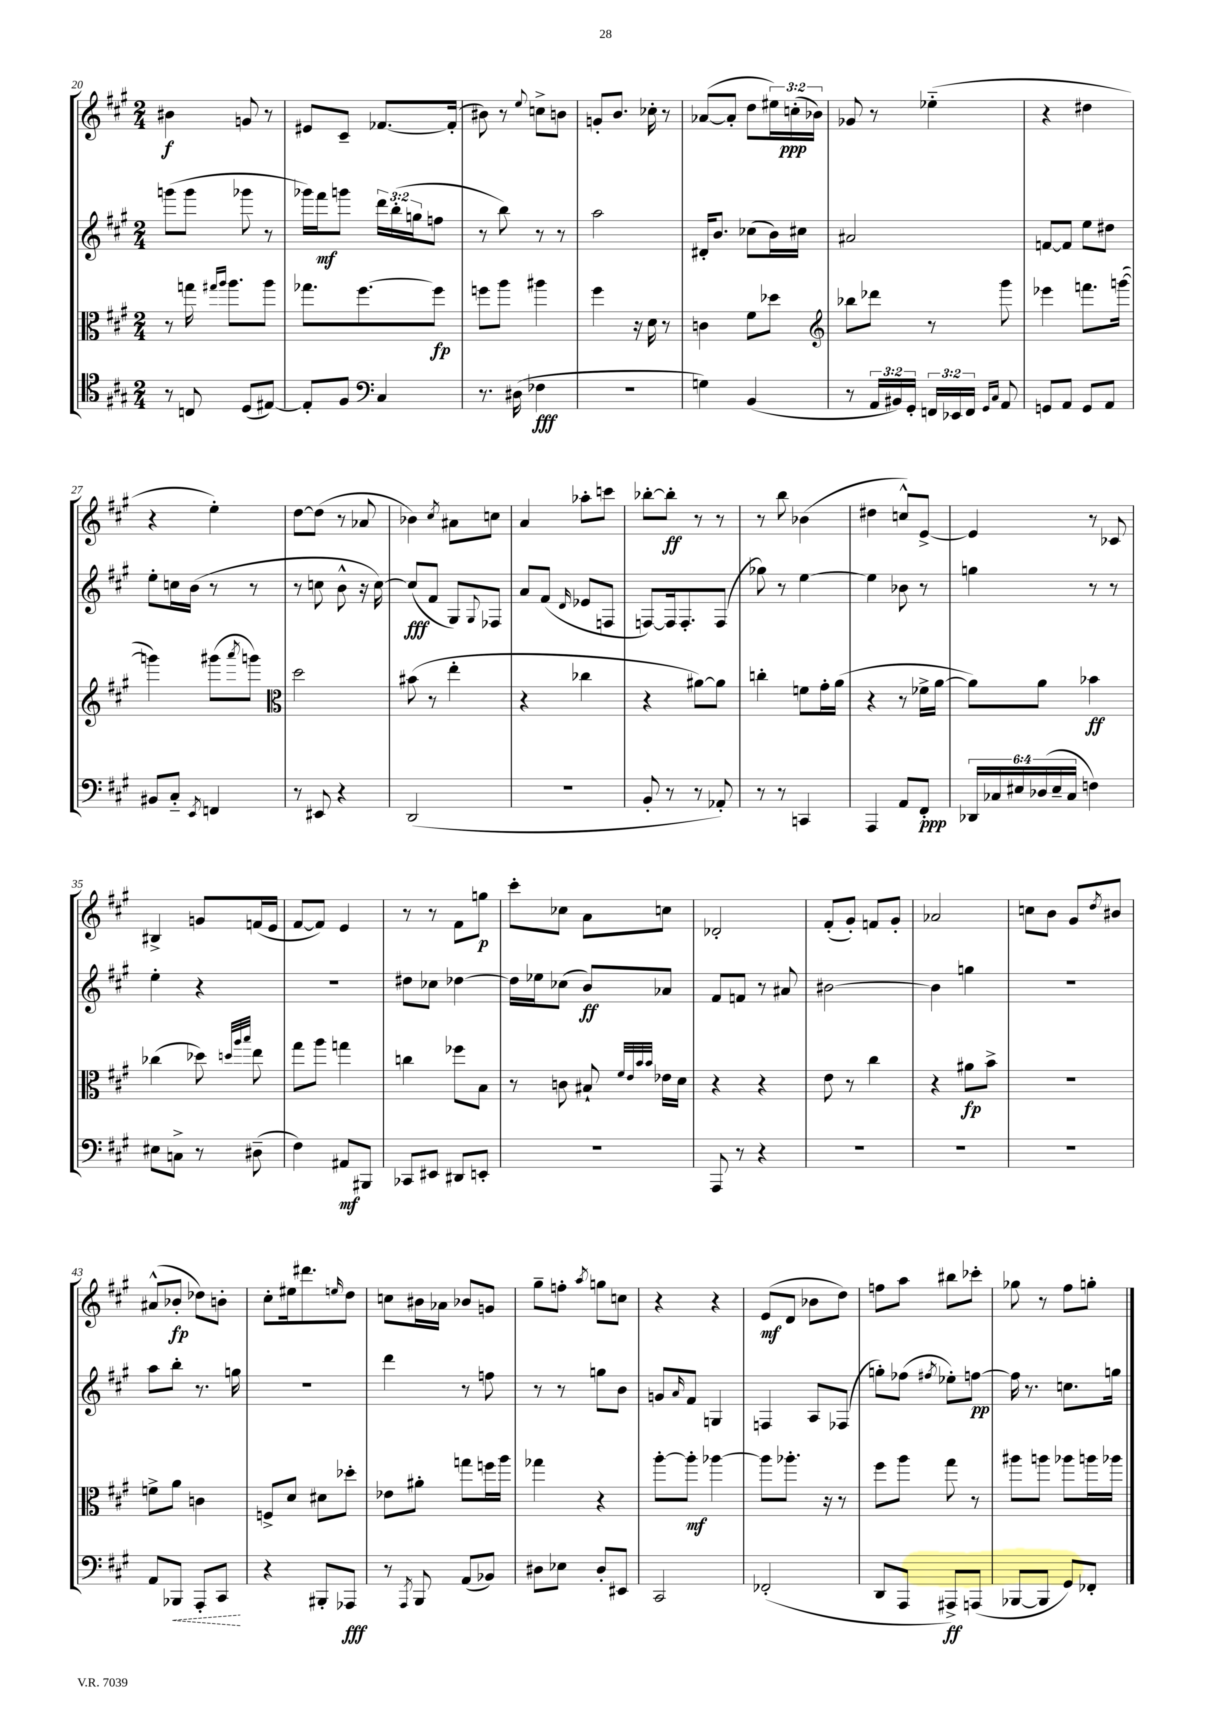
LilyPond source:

<<
\new StaffGroup <<
\new Staff = "s0" {
    \clef treble \key a \major \numericTimeSignature \time 2/4 \override Staff.TupletNumber.text = #tuplet-number::calc-fraction-text
    bis'4\f g'8 r8 |
    eis'8 cis'8-- fes'8.~ fes'16-.( |
    bis'8) r8 \appoggiatura { e''8 } c''8-> b'8 |
    g'8-. b'8. ces''16-. r8 |
    aes'8~( aes'8-. d''8 \tuplet 3/2 { eis''16) c''16-.\ppp( bes'16) } |
    ges'8 r8 ees''4-_( |
    r4 dis''4 |
    r4 e''4-.) |
    d''8~ d''8( r8 aes'8 |
    bes'4) \acciaccatura { cis''8 } ais'8 c''8 |
    a'4 aes''8-. c'''8 |
    bes''8~-. bes''8-.\ff r8 r8 |
    r8 b''8 bes'4( |
    dis''4 c''8-^) e'8~-> |
    e'4 r8 ces'8 |
    bis4-> g'8 f'16( e'16 |
    fis'8~ fis'8) e'4 |
    r8 r8 fis'8 g''8\p |
    cis'''8-. ces''8 a'8 c''8 |
    des'2-. |
    fis'8-.( gis'8-.) f'8 gis'8-. |
    aes'2 |
    c''8 b'8 gis'8 \acciaccatura { d''8 } bis'8 |
    ais'8-^( bes'8-.\fp des''8) b'8-. |
    cis''8-. eis''16 dis'''8. \grace { e''16 } d''8 |
    c''8 bis'16 aes'16 bes'8 g'8 |
    gis''8-- f''8-. \acciaccatura { a''8 } g''8 c''8 |
    r4 r4 |
    e'8\mf( d'8 bes'8 d''8) |
    f''8 a''8 bis''8 ces'''8-. |
    ges''8 r8 fis''8 g''8-. \bar "|." |
}
\new Staff = "s1" {
    \clef treble \key a \major \numericTimeSignature \time 2/4 \override Staff.TupletNumber.text = #tuplet-number::calc-fraction-text
    g'''8( g'''8 ges'''8 r8 |
    ges'''16) fis'''16\mf g'''8 \tuplet 3/2 { d'''16 b''16-.( g''16 } f''8 |
    r8 b''8) r8 r8 |
    a''2 |
    dis'16-. b'8. ces''8( b'16) cis''16 |
    ais'2 |
    f'8~ f'8 e''8 dis''8 |
    e''8-. c''16 b'16( r8 r8 |
    r8 c''8 b'8-^ r16 c''16~) |
    c''8\fff( fis'8 gis8) \appoggiatura { gis8 } fes8 |
    a'8 fis'8( \grace { d'16 } ees'8 f8 |
    f8~) f16 f8.-. f8( |
    ges''8) r8 e''4~ |
    e''4 bes'8 r8 |
    g''4 r8 r8 |
    e''4-. r4 |
    r2 |
    dis''8 ces''8 des''4~ |
    des''16 ees''16 ces''8( b'8\ff) aes'8 |
    fis'8 f'8 r8 ais'8 |
    bis'2~ |
    bis'4 g''4 |
    R2 |
    a''8 b''8-. r8. g''16 |
    r2 |
    d'''4 r8 f''8 |
    r8 r8 g''8 b'8 |
    g'8 \grace { a'16 } fis'8 g4 |
    f4 a8 fes8( |
    g''8-.) fes''8( \acciaccatura { fis''8 } ees''8-.) f''8~\pp |
    f''16 r8. c''8. g''16 \bar "|." |
}
\new Staff = "s2" {
    \clef alto \key a \major \numericTimeSignature \time 2/4
    r8 g''16 \grace { gis''16 a''16 } a''8. a''8 |
    ges''8. fis''8.~ fis''8\fp |
    f''8 a''8 ais''4 |
    fis''4 r16 d'16 r8 |
    c'4 fis'8 des''8 |
    \clef treble bes''8 des'''8 r8 gis'''8 |
    ees'''4 f'''8. g'''16~( |
    g'''4) gis'''8( \acciaccatura { a'''8 } g'''8) |
    \clef alto d''2 |
    bis'8( r8 e''4-. |
    r4 ces''4 |
    r4 ais'8~) ais'8 |
    c''4-. f'8 gis'16-. a'16( |
    r4 r8 fes'16-> a'16~ |
    a'8) a'8 bes'4\ff |
    ces''4( des''8) \grace { d''32 a''32 b''32 } e''8 |
    gis''8 a''8 g''4 |
    c''4 fes''8 b8 |
    r8 c'8 bis8-! \grace { fis'32 e'32 b'32 b'32 } ees'16 d'16 |
    r4 r4 |
    e'8 r8 cis''4 |
    r4 ais'8\fp b'8-> |
    r2 |
    f'8-> a'8 c'4 |
    f8-> d'8 dis'8 des''8-. |
    ees'8 ais'8-. g''8 f''16 a''16 |
    ges''4 r4 |
    a''8~-. a''8-.\mf aes''4~ |
    aes''8 aes''8.-. r16 r8 |
    fis''8 a''8 gis''8 r8 |
    ais''8 a''8 aes''8 a''16 aes''16 \bar "|." |
}
\new Staff = "s3" {
    \clef tenor \key a \major \numericTimeSignature \time 2/4 \override Staff.TupletNumber.text = #tuplet-number::calc-fraction-text
    r8 c8 d8( eis8~) |
    eis8-. fis8 \clef bass cis4 |
    r8. dis16( fes4\fff |
    r2 |
    g4) b,4( |
    r8 \tuplet 3/2 { a,16 bis,16) gis,16-. } \tuplet 3/2 { f,16 ees,16 f,16 } \grace { gis,16 cis16 } a,8 |
    g,8 a,8 g,8 a,8 |
    bis,8 cis8-_ \acciaccatura { e,8 } f,4 |
    r8 eis,8 r4 |
    d,2( |
    R2 |
    b,8-. r8 r8 aes,8-.) |
    r8 r8 c,4 |
    a,,4 a,8 fis,8-.\ppp |
    \tuplet 6/4 { des,16 ces16 eis16 des16( eis16-- ces16 } f4) |
    eis8 c8-> r8 dis8--( |
    fis4) ais,8\mf bis,,8 |
    ces,8 eis,8 dis,8 e,8-. |
    R2 |
    a,,8 r8 r4 |
    R2 |
    R2 |
    R2 |
    a,8 \once \override Hairpin.style = #'dashed-line bes,,8\< a,,8-. cis,8\! |
    r4 bis,,8-. aes,,8\fff |
    r8 \acciaccatura { a,,8 } b,,8 a,8( bes,8) |
    dis8 ees8 dis8-. eis,8 |
    cis,2 |
    fes,2-.( |
    d,8 a,,8 ais,,8->\ff) a,,8( |
    bes,,8~ bes,,8 gis,8) fes,8-. \bar "|." |
}
>>
>>
\layout { \context { \Score currentBarNumber = #20 } }
